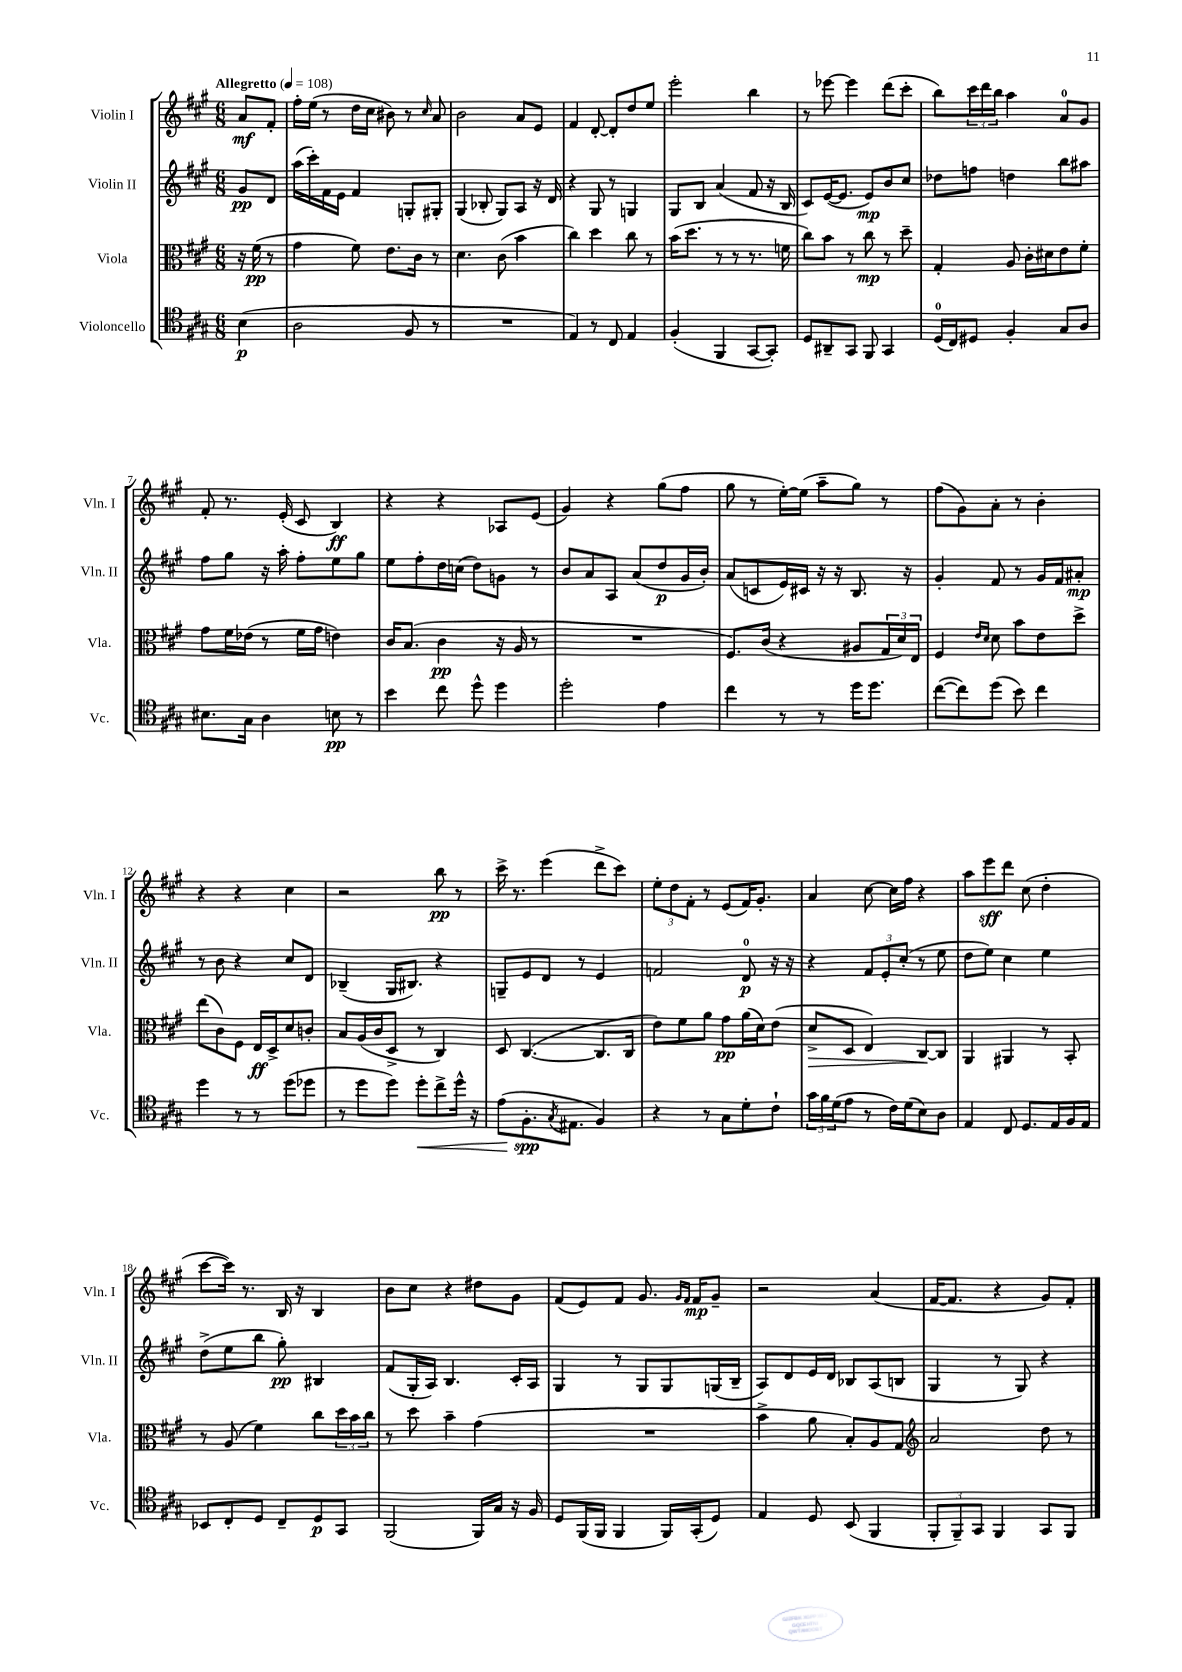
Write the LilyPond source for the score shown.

<<
\new StaffGroup <<
\new Staff = "s0" \with { instrumentName = "Violin I" shortInstrumentName = "Vln. I" } {
    \clef treble \key a \major \numericTimeSignature \time 6/8 \partial 4 \tempo "Allegretto" 4 = 108
    a'8\mf fis'8-. |
    fis''16-. e''16( r8 d''16 cis''16 bis'8) r8 \grace { cis''16 } a'8 |
    b'2 a'8 e'8 |
    fis'4 d'8~-. d'8-. d''8 e''8 |
    e'''2-. b''4 |
    r8 ees'''8~ ees'''4 d'''8( cis'''8-. |
    b''8) \tuplet 3/2 { cis'''16 d'''16 b''16 } a''4 a'8-0 gis'8 |
    fis'8-. r8. e'16-.( cis'8 b4\ff) |
    r4 r4 aes8 e'8( |
    gis'4) r4 gis''8( fis''8 |
    gis''8 r8 e''16~-.) e''16( a''8-- gis''8) r8 |
    fis''8( gis'8) a'8-. r8 b'4-. |
    r4 r4 cis''4 |
    r2 b''8\pp r8 |
    cis'''16-> r8. e'''4( d'''8-> cis'''8) |
    \tuplet 3/2 { e''8-. d''8 fis'8-. } r8 e'8( fis'16) gis'8.-. |
    a'4 cis''8~ cis''16 fis''16 r4 |
    a''8 e'''8\sff d'''8 cis''8( d''4-. |
    cis'''8~ cis'''16) r8. b16 r16 b4 |
    b'8 cis''8 r4 dis''8 gis'8 |
    fis'8( e'8) fis'8 gis'8. \grace { gis'16 fis'16 } fis'16\mp gis'8-- |
    r2 a'4( |
    fis'16~ fis'8. r4 gis'8) fis'8-. \bar "|." |
}
\new Staff = "s1" \with { instrumentName = "Violin II" shortInstrumentName = "Vln. II" } {
    \clef treble \key a \major \numericTimeSignature \time 6/8 \partial 4
    gis'8\pp d'8 |
    a''16( cis'''16-.) fis'16 e'16 fis'4 g8-. gis8-. |
    gis4( bes8-. gis8) a8 r16 d'16 |
    r4 gis8 r8 g4 |
    gis8 b8 a'4( fis'8 r16 b16 |
    cis'8) e'16~( e'8. e'8\mp) b'8 cis''8 |
    des''8 f''8 d''4 b''8 ais''8 |
    fis''8 gis''8 r16 a''16-. fis''8-. e''8 gis''8 |
    e''8 fis''8-. d''16 c''16( d''8) g'8 r8 |
    b'8 a'8 a8 a'8( d''8\p gis'16 b'16-.) |
    a'8( c'8 e'16) cis'16 r16 r16 b8. r16 |
    gis'4-. fis'8 r8 gis'16 fis'16 ais'8-.\mp |
    r8 b'8 r4 cis''8 d'8 |
    bes4--( gis16 bis8.) r4 |
    g8-- e'8 d'8 r8 e'4 |
    f'2 d'8-0\p r16 r16 |
    r4 \tuplet 3/2 { fis'8 e'8-. cis''8-.( } r8 e''8 |
    d''8 e''8) cis''4 e''4 |
    d''8->( e''8 b''8 gis''8-.\pp) bis4 |
    fis'8( gis16-. a16) b4. cis'16-. a16 |
    gis4 r8 gis8 gis8 g16( b16-- |
    a8) d'8 e'16 d'16 bes8 a8( b8 |
    gis4 r8 gis8) r4 \bar "|." |
}
\new Staff = "s2" \with { instrumentName = "Viola" shortInstrumentName = "Vla." } {
    \clef alto \key a \major \numericTimeSignature \time 6/8 \partial 4
    r16 fis'16\pp( r8 |
    gis'4 fis'8) e'8. cis'16 r8 |
    d'4. cis'8( b'4 |
    cis''4) d''4 cis''8 r8 |
    b'16( d''8. r8 r8 r8. f'16 |
    cis''8) b'8 r8 cis''8\mp r8 d''8-- |
    gis4-. a8 cis'16-. dis'16 e'8 fis'8-. |
    gis'8 fis'16 ees'16( r8 fis'16 gis'16 e'4) |
    cis'16 b8.( cis'4\pp r16 a16 r8 |
    R2. |
    fis8.) cis'16( r4 ais8 \tuplet 3/2 { gis16 d'16) e16 } |
    fis4 \grace { e'16 d'16 } d'8 b'8 e'8 d''8-> |
    e''8( cis'8) fis8 e16\ff d16-> d'8 c'8-. |
    b8 a16( cis'16 d8-> r8 cis4) |
    d8 cis4.~( cis8. cis16 |
    e'8) fis'8 a'8 gis'8\pp a'16( d'16) e'8( |
    d'8->\> d8 e4) cis8~\! cis8 |
    a,4 ais,4 r8 b,8-. |
    r8 a8( fis'4) cis''8 \tuplet 3/2 { d''16 b'16 cis''16 } |
    r8 d''8 b'4-- gis'4( |
    R2. |
    b'4-> a'8 b8-.) a8 gis8 |
    \clef treble a'2 d''8 r8 \bar "|." |
}
\new Staff = "s3" \with { instrumentName = "Violoncello" shortInstrumentName = "Vc." } {
    \clef tenor \key a \major \numericTimeSignature \time 6/8 \partial 4
    b4\p( |
    a2 fis8 r8 |
    R2. |
    e4) r8 cis8 e4 |
    fis4-.( fis,4 gis,8~ gis,8-.) |
    d8 ais,8-- gis,8 fis,8 gis,4 |
    d16-0( cis16) dis8 fis4-. gis8 a8 |
    bis8. gis16 a4 b8\pp r8 |
    b'4 cis''8 d''8-^ d''4 |
    d''2-. e'4 |
    cis''4 r8 r8 d''16 d''8. |
    cis''8~( cis''8) d''8( b'8) cis''4 |
    d''4 r8 r8 d''8( des''8 |
    r8 d''8 d''8) d''8-.\< cis''8-> d''16-^ r16 |
    e'8( fis8.-.\spp\! \acciaccatura { gis8 } eis8. fis4) |
    r4 r8 gis8 d'8-. cis'8-! |
    \tuplet 3/2 { gis'16 fis'16 d'16( } e'8 r8 cis'16) d'16( b8) a8 |
    e4 cis8 d8. e16 fis16 e16 |
    bes,8 cis8-. d8 cis8-- d8\p gis,8 |
    fis,2( fis,16) gis16 r16 fis16 |
    d8 fis,16( fis,16 fis,4 fis,16) gis,16-.( d8) |
    e4 d8 b,8( fis,4 |
    \tuplet 3/2 { fis,8-. fis,8--) gis,8 } fis,4 gis,8 fis,8 \bar "|." |
}
>>
>>
